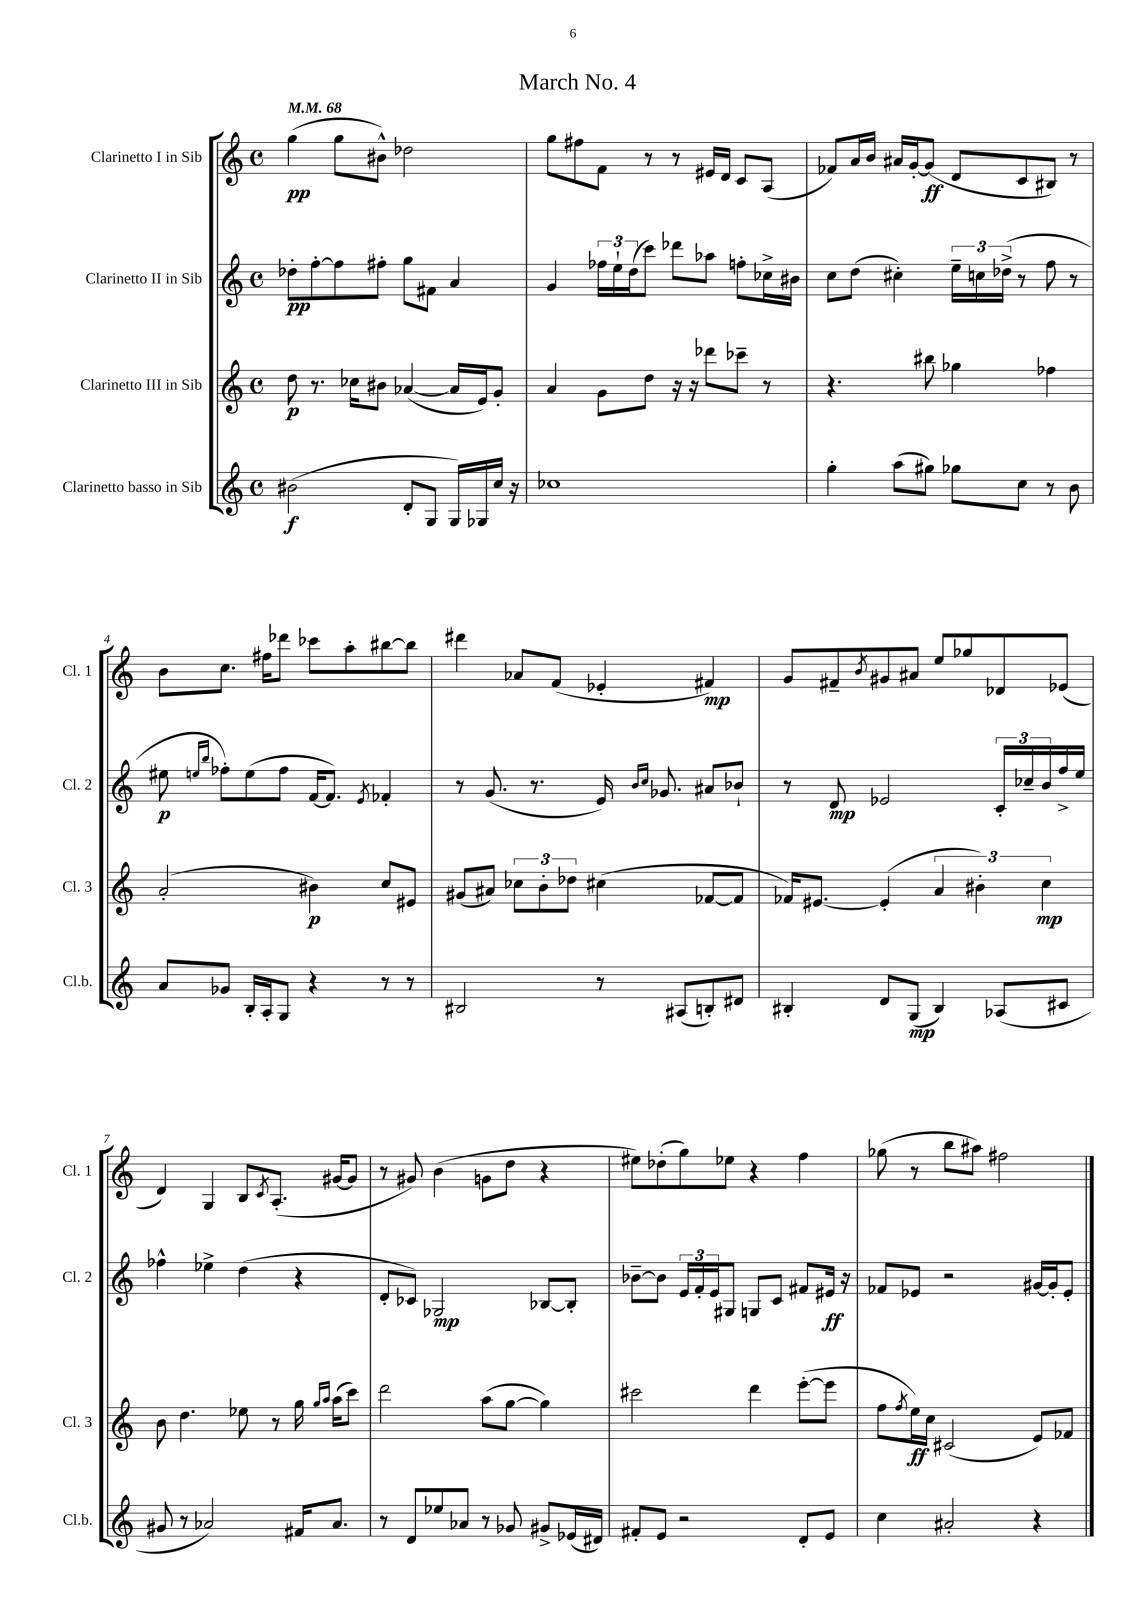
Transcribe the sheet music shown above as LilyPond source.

\header { title = "March No. 4" }
<<
\new StaffGroup <<
\new Staff = "s0" \with { instrumentName = "Clarinetto I in Sib" shortInstrumentName = "Cl. 1" } {
    \clef treble \key c \major \defaultTimeSignature \time 4/4 \tempo 4 = 68
    g''4\pp( g''8 bis'8-^) des''2 |
    g''8 fis''8 f'8 r8 r8 eis'16 d'16 c'8 a8( |
    fes'8) a'16 b'16 ais'16 g'16~-. g'8\ff( d'8 c'8 bis8) r8 |
    b'8 c''8. fis''16 des'''8 ces'''8 a''8-. bis''8~ bis''8 |
    dis'''4 aes'8 f'8( ees'4-. fis'4\mp) |
    g'8 fis'8-- \acciaccatura { b'8 } gis'8 ais'8 e''8 ges''8 des'8 ees'8( |
    d'4) g4 b8 \acciaccatura { c'8 } a8.-.( gis'16~ gis'8 |
    r8 gis'8) b'4( g'8 d''8 r4 |
    eis''8) des''8-.( g''8) ees''8 r4 f''4 |
    ges''8( r8 b''8 ais''8) fis''2 \bar "|." |
}
\new Staff = "s1" \with { instrumentName = "Clarinetto II in Sib" shortInstrumentName = "Cl. 2" } {
    \clef treble \key c \major \defaultTimeSignature \time 4/4
    des''8-.\pp f''8~-. f''8 fis''8-. g''8 fis'8 a'4 |
    g'4 \tuplet 3/2 { fes''16 e''16-! d''16( } c'''8) des'''8 aes''8 f''8-. ces''16-> bis'16 |
    c''8 d''8( cis''4-.) \tuplet 3/2 { e''16-- c''16 des''16->( } r8 f''8 r8 |
    eis''8\p \grace { e''16 b''16 } fes''8-.) e''8( fes''8 f'16~ f'8.) \acciaccatura { e'8 } fes'4-. |
    r8 g'8.( r8. e'16) \grace { b'16 c''16 } ges'8. ais'8 bes'8-! |
    r8 d'8\mp ees'2 \tuplet 3/2 { c'16-. ces''16-- b'16 } f''16-> e''16 |
    fes''4-^ ees''4-> d''4( r4 |
    d'8-. ces'8) ges2\mp bes8~ bes8-. |
    bes'8~-- bes'8 \tuplet 3/2 { e'16 f'16-. e'16 } gis8 g8 c'8 fis'8 eis'16\ff r16 |
    fes'8 ees'8 r2 gis'16~ gis'16-. ees'8-. \bar "|." |
}
\new Staff = "s2" \with { instrumentName = "Clarinetto III in Sib" shortInstrumentName = "Cl. 3" } {
    \clef treble \key c \major \defaultTimeSignature \time 4/4
    d''8\p r8. ces''16 bis'8 aes'4~( aes'16 e'16) g'8-. |
    a'4 g'8 d''8 r16 r16 des'''8 ces'''8-- r8 |
    r4. bis''8 ges''4 fes''4 |
    a'2-.( bis'4\p) c''8 eis'8 |
    gis'8( ais'8) \tuplet 3/2 { ces''8 b'8-. des''8 } cis''4( fes'8~ fes'8 |
    fes'16) eis'8.~ eis'4-.( \tuplet 3/2 { a'4 bis'4-.) c''4\mp } |
    b'8 d''4. ees''8 r8 g''16 \grace { g''16 a''16 } a''16( c'''8) |
    d'''2 a''8( g''8~ g''4) |
    cis'''2 d'''4 e'''8~-.( e'''8 |
    f''8 \acciaccatura { f''8 } e''16\ff) c''16 cis'2( e'8) fes'8 \bar "|." |
}
\new Staff = "s3" \with { instrumentName = "Clarinetto basso in Sib" shortInstrumentName = "Cl.b." } {
    \clef treble \key c \major \defaultTimeSignature \time 4/4
    bis'2\f( d'8-. g8 g16) ges16 c''16 r16 |
    ces''1 |
    g''4-. a''8( gis''8) ges''8 c''8 r8 b'8 |
    a'8 ges'8 b16-. a16-. g8 r4 r8 r8 |
    bis2 r8 ais8( b8-.) dis'8 |
    bis4-. d'8 g8\mp( bis4) aes8( cis'8 |
    gis'8 r8 aes'2) fis'16 aes'8. |
    r8 d'8 ees''8 aes'8 r8 ges'8 gis'8-> ees'16( dis'16) |
    fis'8-. e'8 r2 d'8-. e'8 |
    c''4 ais'2-. r4 \bar "|." |
}
>>
>>
